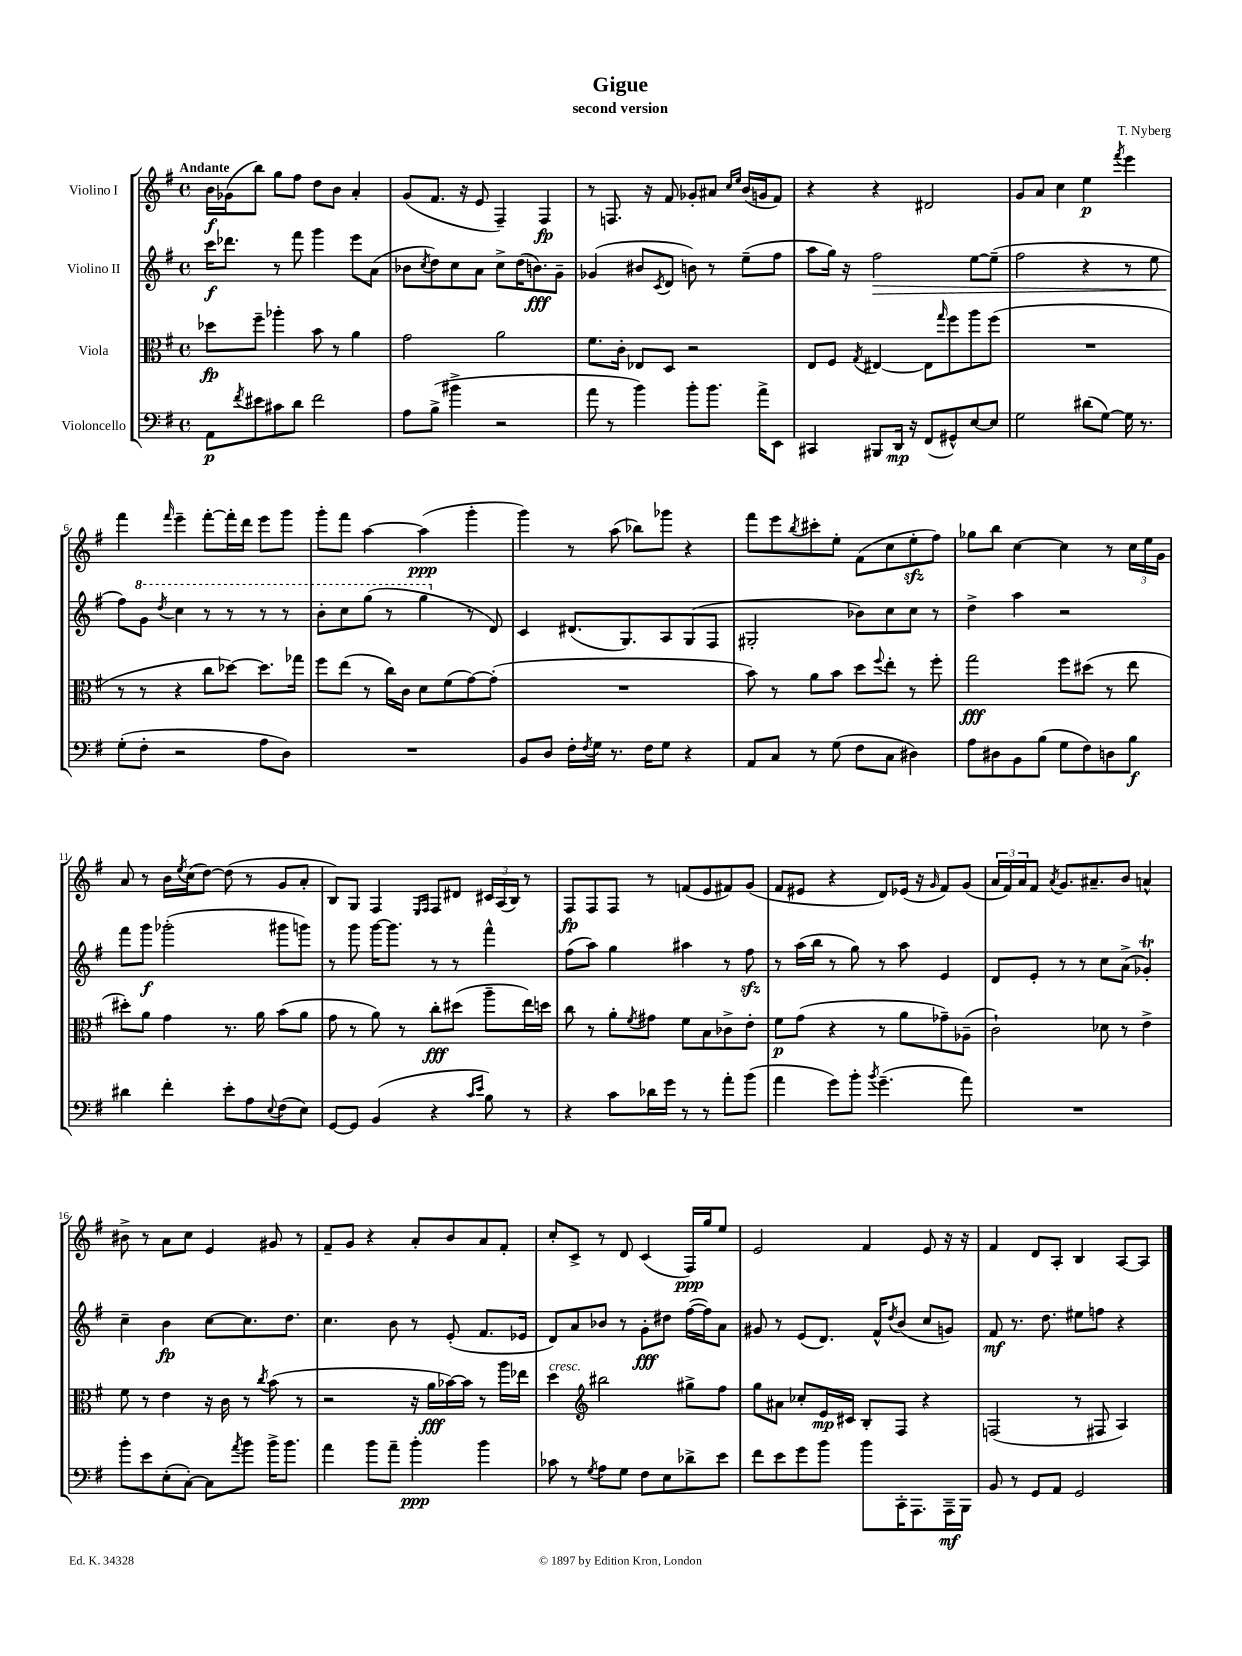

**kern	**dynam	**kern	**dynam	**kern	**dynam	**kern	**dynam
*part4	*part4	*part3	*part3	*part2	*part2	*part1	*part1
*staff4	*staff4	*staff3	*staff3	*staff2	*staff2	*staff1	*staff1
*I"Violoncello	*	*I"Viola	*	*I"Violino II	*	*I"Violino I	*
*clefF4	*	*clefC3	*	*clefG2	*	*clefG2	*
*k[f#]	*	*k[f#]	*	*k[f#]	*	*k[f#]	*
*M4/4	*	*M4/4	*	*M4/4	*	*M4/4	*
*met(c)	*	*met(c)	*	*met(c)	*	*met(c)	*
=1	=1	=1	=1	=1	=1	=1	=1
!	!	!	!	!	!	!LO:TX:a:B:t=Andante	!
8AA\L	p	8dd-X\L	fp	16ccc\KL	f	16b\LL	f
.	.	.	.	8.ddd-X\J	.	(16g-X\J	.
8qf#/	.	.	.	.	.	.	.
8e#X\	.	8ff#~\J	.	.	.	8bb\J)	.
8c#X\	.	4aa-X'\	.	8r	.	8gg\L	.
8d\J	.	.	.	8fff#\	.	8ff#\J	.
2f#\	.	8b\	.	4ggg\	.	8dd\L	.
.	.	8r	.	.	.	8b\J	.
.	.	4a\	.	8eee\L	.	4a'/	.
.	.	.	.	(8a\J	.	.	.
=2	=2	=2	=2	=2	=2	=2	=2
8A\L	.	2g\	.	8b-X\L	.	(8g/L	.
.	.	.	.	8qcc/	.	.	.
(8B^\J	.	.	.	8dd\)	.	8.f#/J	.
4b#X^\	.	.	.	8cc\	.	.	.
.	.	.	.	.	.	16r	.
.	.	.	.	8a\J	.	8e/	.
2r	.	2a\	.	8cc^\L	.	4F#~/)	.
.	.	.	.	(16dd\K	.	.	.
.	.	.	.	8.bn\)	fff	.	.
.	.	.	.	.	.	4F#/	fp
.	.	.	.	8g~\J	.	.	.
=3	=3	=3	=3	=3	=3	=3	=3
8a\	.	8.f#\L	.	(4g-X/	.	8r	.
8r	.	.	.	.	.	8.Fn/	.
.	.	16c'\Jk	.	.	.	.	.
4b\)	.	8E-X/L	.	8b#X/L	.	.	.
.	.	.	.	.	.	16r	.
.	.	.	.	8qc/	.	.	.
.	.	8D/J	.	8d/J	.	8f#/	.
8b'\L	.	2r	.	8bn\)	.	8g-X'/L	.
8.b\J	.	.	.	8r	.	8a#X/J	.
.	.	.	.	.	.	16qqcc/LL	.
.	.	.	.	.	.	16qqee/JJ	.
.	.	.	.	(8ee~\L	.	(16b/LL	.
16a^\KL	.	.	.	.	.	16gn/J	.
8EE\J	.	.	.	8ff#\J	.	8f#/J)	.
=4	=4	=4	=4	=4	=4	=4	=4
4CC#X/	.	8E/L	.	8aa\L	.	4r	.
.	.	8F#/J	.	16gg\Jk)	.	.	.
.	.	.	.	16r	.	.	.
.	.	8qG/	.	.	.	.	.
!	!	!	!	!	!LO:HP:b	!	!
8BBB#X/L	.	[4E#X/	.	2ff#\	>	4r	.
16DD/Jk	mp	.	.	.	.	.	.
16r	.	.	.	.	.	.	.
(8FF#/L	.	8E#\L]	.	.	.	2d#X/	.
.	.	16qqgg/	.	.	.	.	.
8GG#X^^/)	.	8ff#\	.	.	.	.	.
[8E/	.	8aa\	.	[8ee\L	.	.	.
8E/J]	.	(8ff#\J	.	(8ee~\J]	.	.	.
=5	=5	=5	=5	=5	=5	=5	=5
2G\	.	1r	.	2ff#\	.	8g/L	.
.	.	.	.	.	.	8a/J	.
.	.	.	.	.	.	4cc\	.
(8d#X\L	.	.	.	4r	.	4ee\	p
[8G\J)	.	.	.	.	.	.	.
.	.	.	.	.	.	8qfff#/	.
16G\]	.	.	.	8r	.	4eee\	.
8.r	.	.	.	.	.	.	.
.	.	.	.	8ee\	.	.	.
!!LO:LB:g=z
=6	=6	=6	=6	=6	=6	=6	=6
(8G'\L	.	8r	.	8ff#\L)	.	4fff#\	.
*	*	*	*	*8va	*	*	*
8F#'\J	.	8r	.	8gg\J	]	.	.
.	.	.	.	8qddd/	.	16qqfff#/	.
2r	.	4r	.	4ccc\	.	4eee~\	.
.	.	8cc\L	.	8r	.	[8fff#'\L	.
.	.	[8dd-X\J)	.	8r	.	16fff#'\L]	.
.	.	.	.	.	.	16ddd\JJ	.
8A\L	.	8.dd-\L]	.	8r	.	8eee\L	.
8D\J)	.	.	.	8r	.	8ggg\J	.
.	.	16gg-X\Jk	.	.	.	.	.
=7	=7	=7	=7	=7	=7	=7	=7
1r	.	8ff#\L	.	8bb'\L	.	8ggg'\L	.
.	.	(8ee\J	.	8ccc\	.	8fff#\J	.
.	.	8r	.	(8ggg\J	.	[4aa\	.
.	.	16cc\LL)	.	8r	.	.	.
.	.	16c\JJ	.	.	.	.	.
.	.	8d\L	.	4ggg\	.	(4aa\]	ppp
.	.	(8f#\	.	.	.	.	.
*	*	*	*	*X8va	*	*	*
.	.	[8g\)	.	8r	.	4ggg'\	.
.	.	(8g'\J]	.	8d/)	.	.	.
=8	=8	=8	=8	=8	=8	=8	=8
8BB/L	.	1r	.	4c/	.	4ggg\)	.
8D/J	.	.	.	.	.	.	.
16F#'\LL	.	.	.	(8.d#X/L	.	8r	.
8qF#/	.	.	.	.	.	.	.
16G\JJ	.	.	.	.	.	.	.
8.r	.	.	.	.	.	(8aa\	.
.	.	.	.	8.G/)	.	.	.
.	.	.	.	.	.	8bb-X\L)	.
16F#\KL	.	.	.	.	.	.	.
8G\J	.	.	.	8A/	.	8ggg-X\J	.
4r	.	.	.	(8G/	.	4r	.
.	.	.	.	8F#/J	.	.	.
=9	=9	=9	=9	=9	=9	=9	=9
8AA/L	.	8b\)	.	2G#X'/	.	8fff#\L	.
8C/J	.	8r	.	.	.	8eee\	.
.	.	.	.	.	.	8qbb/	.
8r	.	8a\L	.	.	.	8ccc#X'\	.
(8G\	.	8b\J	.	.	.	8ee'\J	.
8F#\L	.	8dd\L	.	8b-X\L)	.	(8f#\L	.
.	.	8qqff#/	.	.	.	.	.
8C\J	.	8ee'\J	.	8cc\	.	8cc\	.
4D#X\)	.	8r	.	8cc\J	.	8eezz'\	.
.	.	8ff#'\	.	8r	.	8ff#\J)	.
=10	=10	=10	=10	=10	=10	=10	=10
8A\L	.	2gg\	fff	4dd^\	.	8gg-X\L	.
8D#X\	.	.	.	.	.	8bb\J	.
8BB\	.	.	.	4aa\	.	[4cc\	.
(8B\J	.	.	.	.	.	.	.
8G\L	.	8ff#\L	.	2r	.	4cc\]	.
8F#\)	.	(8dd#X\J	.	.	.	.	.
8Dn\	.	8r	.	.	.	8r	.
8B\J	f	8ee\	.	.	.	24cc\LL	.
.	.	.	.	.	.	24ee\	.
.	.	.	.	.	.	24g\JJ	.
!!LO:LB:g=z
=11	=11	=11	=11	=11	=11	=11	=11
4d#X\	.	8dd#X'\L)	.	8fff#\L	.	8a/	.
.	.	8a\J	.	8ggg\J	f	8r	.
4f#'\	.	4g\	.	(2ggg-X'\	.	16b\LL	.
.	.	.	.	.	.	8qee/	.
.	.	.	.	.	.	(16cc\J	.
.	.	.	.	.	.	[8dd\J)	.
8e'\L	.	8.r	.	.	.	(8dd\]	.
8A\	.	.	.	.	.	8r	.
.	.	16a\	.	.	.	.	.
8qqE/	.	.	.	.	.	.	.
(8F#\	.	(8b\L	.	8ggg#X\L	.	8g/L	.
8E\J)	.	8a\J	.	8gggn\J)	.	8a'/J	.
=12	=12	=12	=12	=12	=12	=12	=12
[8GG/L	.	8g\	.	8r	.	8B/L)	.
8GG/J]	.	8r	.	8ggg\	.	8G/J	.
(4BB/	.	8a\)	.	[16ggg\KL	.	4F#/	.
.	.	.	.	8.ggg\J]	.	.	.
.	.	8r	.	.	.	.	.
.	.	.	.	.	.	16qqE/LL	.
.	.	.	.	.	.	16qqF#/JJ	.
4r	.	8cc'\L	fff	8r	.	8F#/L	.
.	.	(8dd#X\J	.	8r	.	8d#X/J	.
16qqc/LL	.	.	.	.	.	.	.
16qqe/JJ	.	.	.	.	.	.	.
8B\)	.	8aa~\L	.	4fff#^^\	.	24c#X/LL	.
.	.	.	.	.	.	(24A/	.
.	.	.	.	.	.	24B/JJ)	.
8r	.	16ee\L)	.	.	.	8r	.
.	.	16ddn\JJ	.	.	.	.	.
=13	=13	=13	=13	=13	=13	=13	=13
4r	.	8cc\	.	(8ff#\L	.	8F#/L	fp
.	.	8r	.	8aa\J)	.	8F#/	.
8c\L	.	8a'\L	.	4gg\	.	8F#/J	.
.	.	8qf#/	.	.	.	.	.
16d-X\L	.	8g#X\J	.	.	.	8r	.
16g\JJ	.	.	.	.	.	.	.
8r	.	8f#\L	.	4aa#X\	.	(8fn/L	.
8r	.	8B\	.	.	.	8e/	.
8a'\L	.	8c-X^\	.	8r	.	8f#X/)	.
(8b\J	.	8e'\J	.	8ff#zz\	.	(8g/J	.
=14	=14	=14	=14	=14	=14	=14	=14
4a\	.	8f#\L	p	8r	.	8f#/L	.
.	.	(8g\J	.	(16aa\LL	.	8e#X/J	.
.	.	.	.	16bb\JJ	.	.	.
8g\L)	.	4r	.	8r	.	4r	.
8b'\J	.	.	.	8gg\)	.	.	.
8qb/	.	.	.	.	.	.	.
(4.g~\	.	8r	.	8r	.	8d/L)	.
.	.	8a\L	.	8aa\	.	(16e-X/Jk	.
.	.	.	.	.	.	16r	.
.	.	.	.	.	.	16qqg/	.
.	.	8g-X~\)	.	4e/	.	8f#/L)	.
8a\)	.	(8A-X~\J	.	.	.	(8g/J	.
=15	=15	=15	=15	=15	=15	=15	=15
1r	.	2c`\)	.	8d/L	.	24a/LL	.
.	.	.	.	.	.	24f#/)	.
.	.	.	.	.	.	24a/J	.
.	.	.	.	8e'/J	.	8f#/J	.
.	.	.	.	.	.	8qa/	.
.	.	.	.	8r	.	8.g/L	.
.	.	.	.	8r	.	.	.
.	.	.	.	.	.	8.a#X~/	.
.	.	8d-X\	.	8cc\L	.	.	.
.	.	8r	.	(8a^\J	.	8b/J	.
.	.	4e^\	.	4g-XT'/)	.	4an^^/	.
!!LO:LB:g=z
=16	=16	=16	=16	=16	=16	=16	=16
8b'\L	.	8f#\	.	4cc~\	.	8b#X^\	.
8e\	.	8r	.	.	.	8r	.
(8E'\	.	4e\	.	4b\	fp	8a\L	.
[8C'\J)	.	.	.	.	.	8cc\J	.
8C\L]	.	16r	.	[8cc\L	.	4e/	.
.	.	16c\	.	.	.	.	.
8qa/	.	.	.	.	.	.	.
8b\J	.	8r	.	8.cc\]	.	.	.
.	.	8qcc/	.	.	.	.	.
16b^\KL	.	(8b\	.	.	.	8g#X/	.
8.b\J	.	.	.	8.dd\J	.	.	.
.	.	8r	.	.	.	8r	.
=17	=17	=17	=17	=17	=17	=17	=17
4a\	.	2r	.	4.cc\	.	8f#~/L	.
.	.	.	.	.	.	8g/J	.
8b\L	.	.	.	.	.	4r	.
8a~\J	.	.	.	8b\	.	.	.
4b'\	ppp	16r	.	8r	.	8a'/L	.
.	.	16a\LL	fff	.	.	.	.
.	.	[16b-X\)	.	(8e'/	.	8b/	.
.	.	16b-\JJ]	.	.	.	.	.
4b\	.	8r	.	8.f#/L	.	8a/	.
.	.	16aa\LL	.	.	.	8f#'/J	.
.	.	16ee-X\JJ	.	16e-X/Jk	.	.	.
=18	=18	=18	=18	=18	=18	=18	=18
!	!	!LO:TX:a:i:t=cresc.	!	!	!	!	!
8c-X\	.	4dd\	.	8d/L)	.	8cc'/L	.
8r	.	.	.	8a/	.	8c^/J	.
8qG/	.	.	.	.	.	.	.
*	*	*clefG2	*	*	*	*	*
8A\L	.	2bb#X\	.	8b-X/J	.	8r	.
8G\J	.	.	.	8r	.	8d/	.
8F#\L	.	.	.	8g'\L	fff	(4c/	.
8E\	.	.	.	8dd#X\J	.	.	.
8d-X^\	.	8gg#X^\L	.	([16ff#\LL	.	16F#/LL)	ppp
.	.	.	.	16ff#\J])	.	16gg/J	.
8e\J	.	8ff#\J	.	8a\J	.	8ee/J	.
=19	=19	=19	=19	=19	=19	=19	=19
8f#\L	.	8gg\L	.	8g#X/	.	2e/	.
8e\	.	8a#X\J	.	8r	.	.	.
8g\	.	8cc-X'/L	.	(8e/L	.	.	.
8b\J	.	16e/L	mp	8.d/J)	.	.	.
.	.	16c#X/JJ	.	.	.	.	.
8b\L	.	8B'/L	.	.	.	4f#/	.
.	.	.	.	16f#^^/KL	.	.	.
.	.	.	.	8qdd/	.	.	.
16CC'\K	.	8F#/J	.	(8b/J	.	.	.
8.AAA\	.	.	.	.	.	.	.
.	.	4r	.	8cc/L	.	8e/	.
16AAA~\L	mf	.	.	8gn/J)	.	16r	.
16BBB\JJ	.	.	.	.	.	16r	.
=20	=20	=20	=20	=20	=20	=20	=20
8BB/	.	(2Fn/	.	8f#/	mf	4f#/	.
8r	.	.	.	8.r	.	.	.
8GG/L	.	.	.	.	.	8d/L	.
.	.	.	.	8.dd\	.	.	.
8AA/J	.	.	.	.	.	8A'/J	.
2GG/	.	8r	.	8ee#X\L	.	4B/	.
.	.	8F#X/	.	8ffn\J	.	.	.
.	.	4A/)	.	4r	.	[8A/L	.
.	.	.	.	.	.	8A/J]	.
==	==	==	==	==	==	==	==
*-	*-	*-	*-	*-	*-	*-	*-
